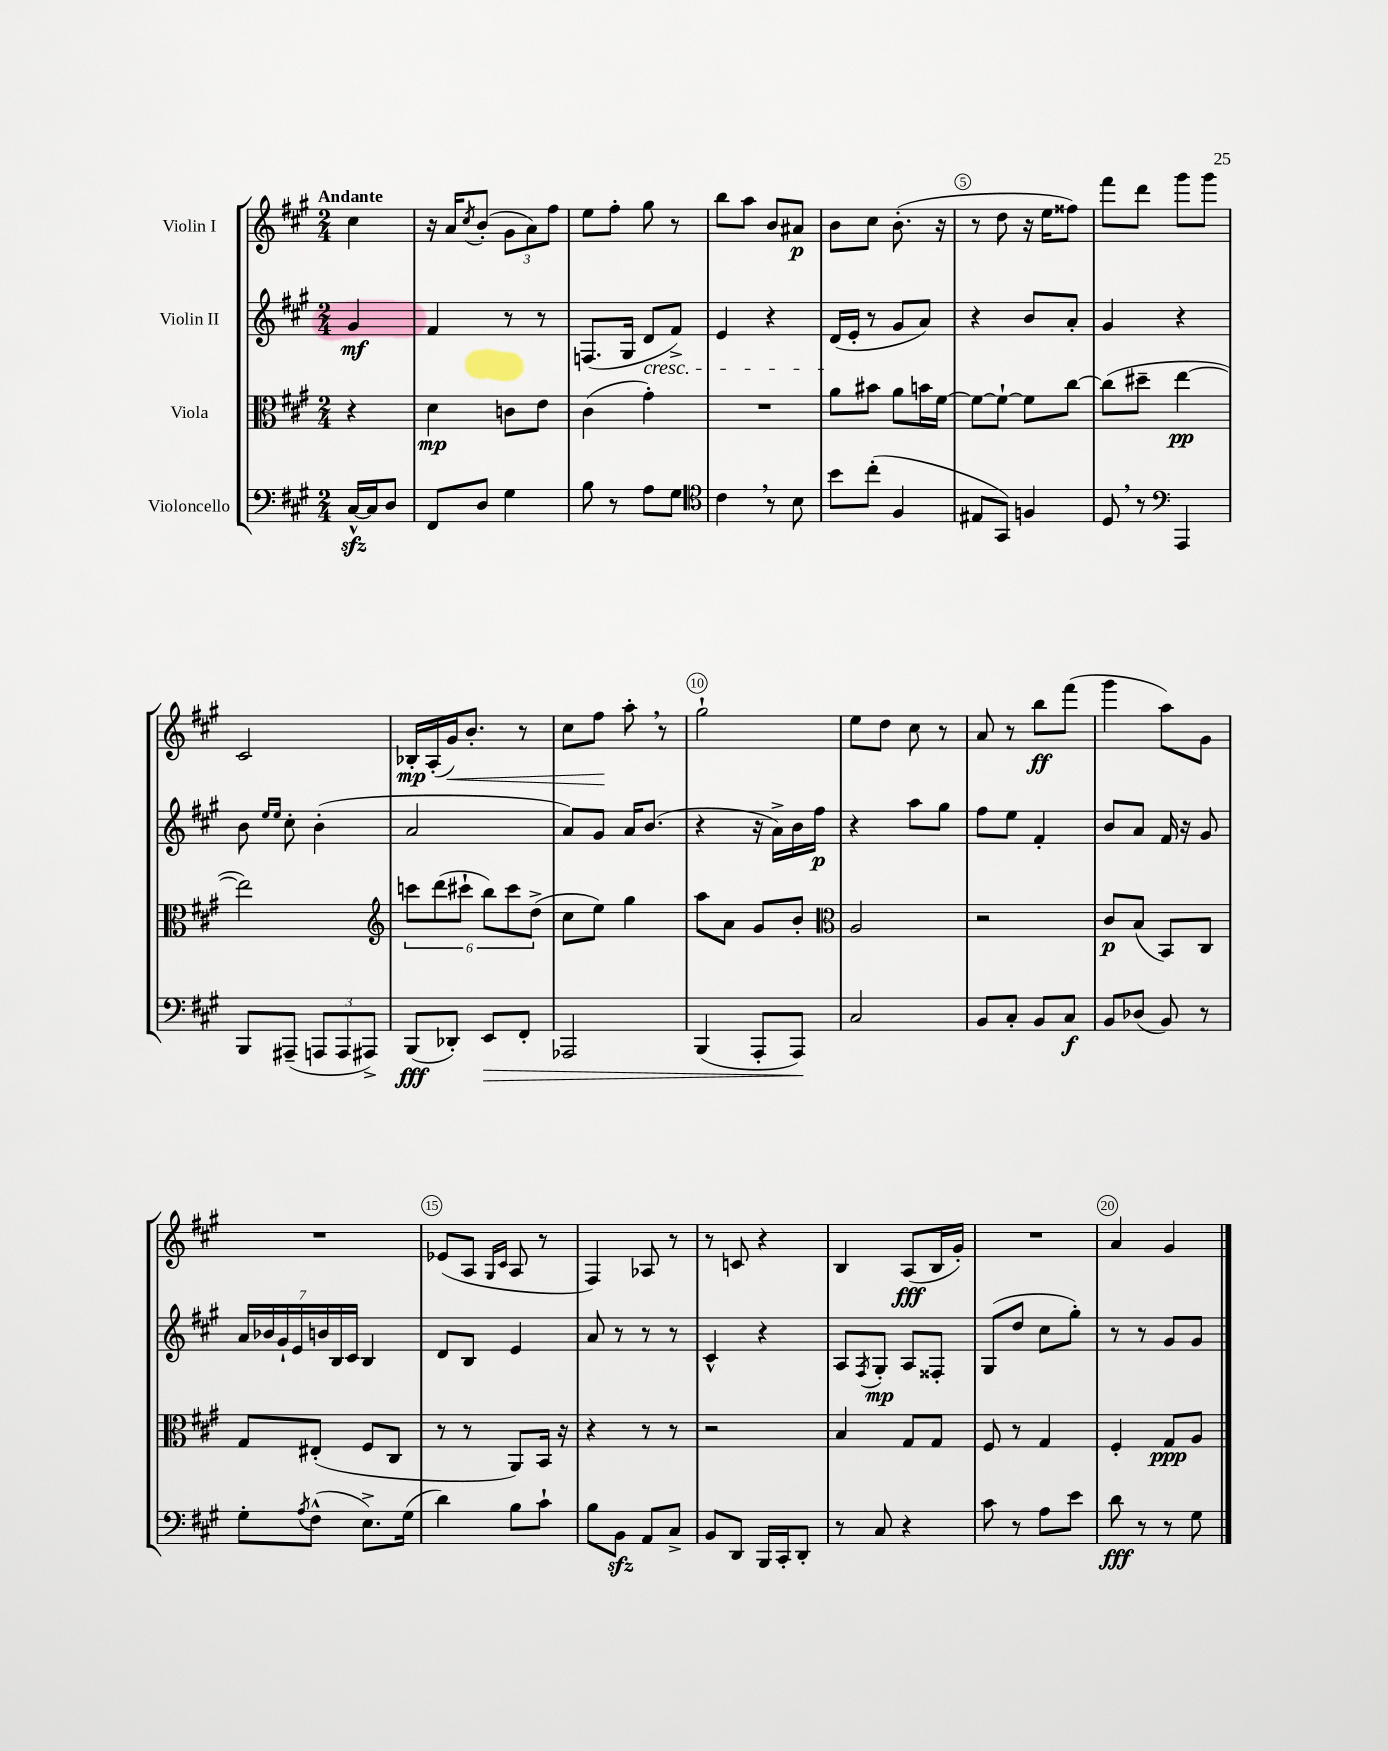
<<
\new StaffGroup <<
\new Staff = "s0" \with { instrumentName = "Violin I" } {
    \clef treble \key a \major \numericTimeSignature \time 2/4 \partial 4 \tempo "Andante"
    cis''4 |
    r16 a'16 \acciaccatura { cis''8 } b'8-.( \tuplet 3/2 { gis'8 a'8) fis''8 } |
    e''8 fis''8-. gis''8 r8 |
    b''8 a''8 b'8 ais'8\p |
    b'8 cis''8 b'8.-.( r16 |
    r8 d''8 r16 e''16 fisis''8) |
    fis'''8 d'''8 gis'''8 gis'''8 |
    cis'2 |
    bes16-.\mp a16-.( gis'16\<) b'8.-. r8 |
    cis''8 fis''8\! a''8-. \breathe r8 |
    gis''2-! |
    e''8 d''8 cis''8 r8 |
    a'8 r8 b''8\ff fis'''8( |
    gis'''4 a''8) gis'8 |
    R2 |
    ees'8( a8 \grace { gis16 cis'16 } a8 r8 |
    fis4) aes8 r8 |
    r8 c'8 r4 |
    b4 a8\fff( b16 gis'16-.) |
    R2 |
    a'4 gis'4 \bar "|." |
}
\new Staff = "s1" \with { instrumentName = "Violin II" } {
    \clef treble \key a \major \numericTimeSignature \time 2/4 \partial 4
    gis'4\mf |
    fis'4 r8 r8 |
    f8.( gis16 d'8\cresc fis'8->) |
    e'4 r4 |
    d'16\!( e'16-. r8 gis'8 a'8) |
    r4 b'8 a'8-. |
    gis'4 r4 |
    b'8 \grace { e''16 e''16 } cis''8-. b'4-.( |
    a'2 |
    a'8) gis'8 a'16 b'8.( |
    r4 r16 a'16->) b'16 fis''16\p |
    r4 a''8 gis''8 |
    fis''8 e''8 fis'4-. |
    b'8 a'8 fis'16 r16 gis'8 |
    \tuplet 7/4 { a'16 bes'16 gis'16-! e'16 b'16 b16 cis'16 } b4 |
    d'8 b8 e'4 |
    a'8 r8 r8 r8 |
    cis'4-^ r4 |
    a8 \acciaccatura { fis8 } gis8-.\mp a8 fisis8-. |
    gis8( d''8 cis''8 gis''8-.) |
    r8 r8 gis'8 gis'8 \bar "|." |
}
\new Staff = "s2" \with { instrumentName = "Viola" } {
    \clef alto \key a \major \numericTimeSignature \time 2/4 \partial 4
    r4 |
    d'4\mp c'8 e'8 |
    cis'4( gis'4-.) |
    R2 |
    a'8 bis'8 a'8 b'16 fis'16~ |
    fis'8~ fis'8~-! fis'8 cis''8~ |
    cis''8( dis''8-- e''4~\pp |
    e''2) |
    \clef treble \tuplet 6/4 { c'''8 d'''8( cis'''8-! b''8) cis'''8 d''8->( } |
    cis''8 e''8) gis''4 |
    a''8 a'8 gis'8 b'8-. |
    \clef alto a2 |
    r2 |
    cis'8\p b8( b,8) cis8 |
    gis8 eis8-.( fis8 cis8 |
    r8 r8 a,8) b,16 r16 |
    r4 r8 r8 |
    r2 |
    b4 gis8 gis8 |
    fis8 r8 gis4 |
    fis4-. gis8\ppp a8 \bar "|." |
}
\new Staff = "s3" \with { instrumentName = "Violoncello" } {
    \clef bass \key a \major \numericTimeSignature \time 2/4 \partial 4
    cis16~-^\sfz cis16 d8 |
    fis,8 d8 gis4 |
    b8 r8 a8 gis8 |
    \clef tenor cis'4 \breathe r8 b8 |
    b'8 cis''8-.( fis4 |
    eis8 gis,8) f4 |
    d8 \breathe r8 \clef bass a,,4 |
    b,,8 ais,,8--( \tuplet 3/2 { a,,8 a,,8 ais,,8->) } |
    b,,8\fff( des,8-.) e,8\> fis,8-. |
    aes,,2 |
    b,,4( a,,8-. a,,8\!) |
    cis2 |
    b,8 cis8-. b,8 cis8\f |
    b,8 des8( b,8) r8 |
    gis8-. \acciaccatura { a8 } fis8-^( e8.->) gis16( |
    d'4) b8 cis'8-! |
    b8 b,8\sfz a,8 cis8-> |
    b,8 d,8 b,,16 cis,16-. d,8-. |
    r8 cis8 r4 |
    cis'8 r8 a8 e'8 |
    d'8\fff r8 r8 gis8 \bar "|." |
}
>>
>>
\layout { \context { \Score \override BarNumber.break-visibility = ##(#f #t #t) barNumberVisibility = #(every-nth-bar-number-visible 5) \override BarNumber.stencil = #(make-stencil-circler 0.1 0.3 ly:text-interface::print) } }
